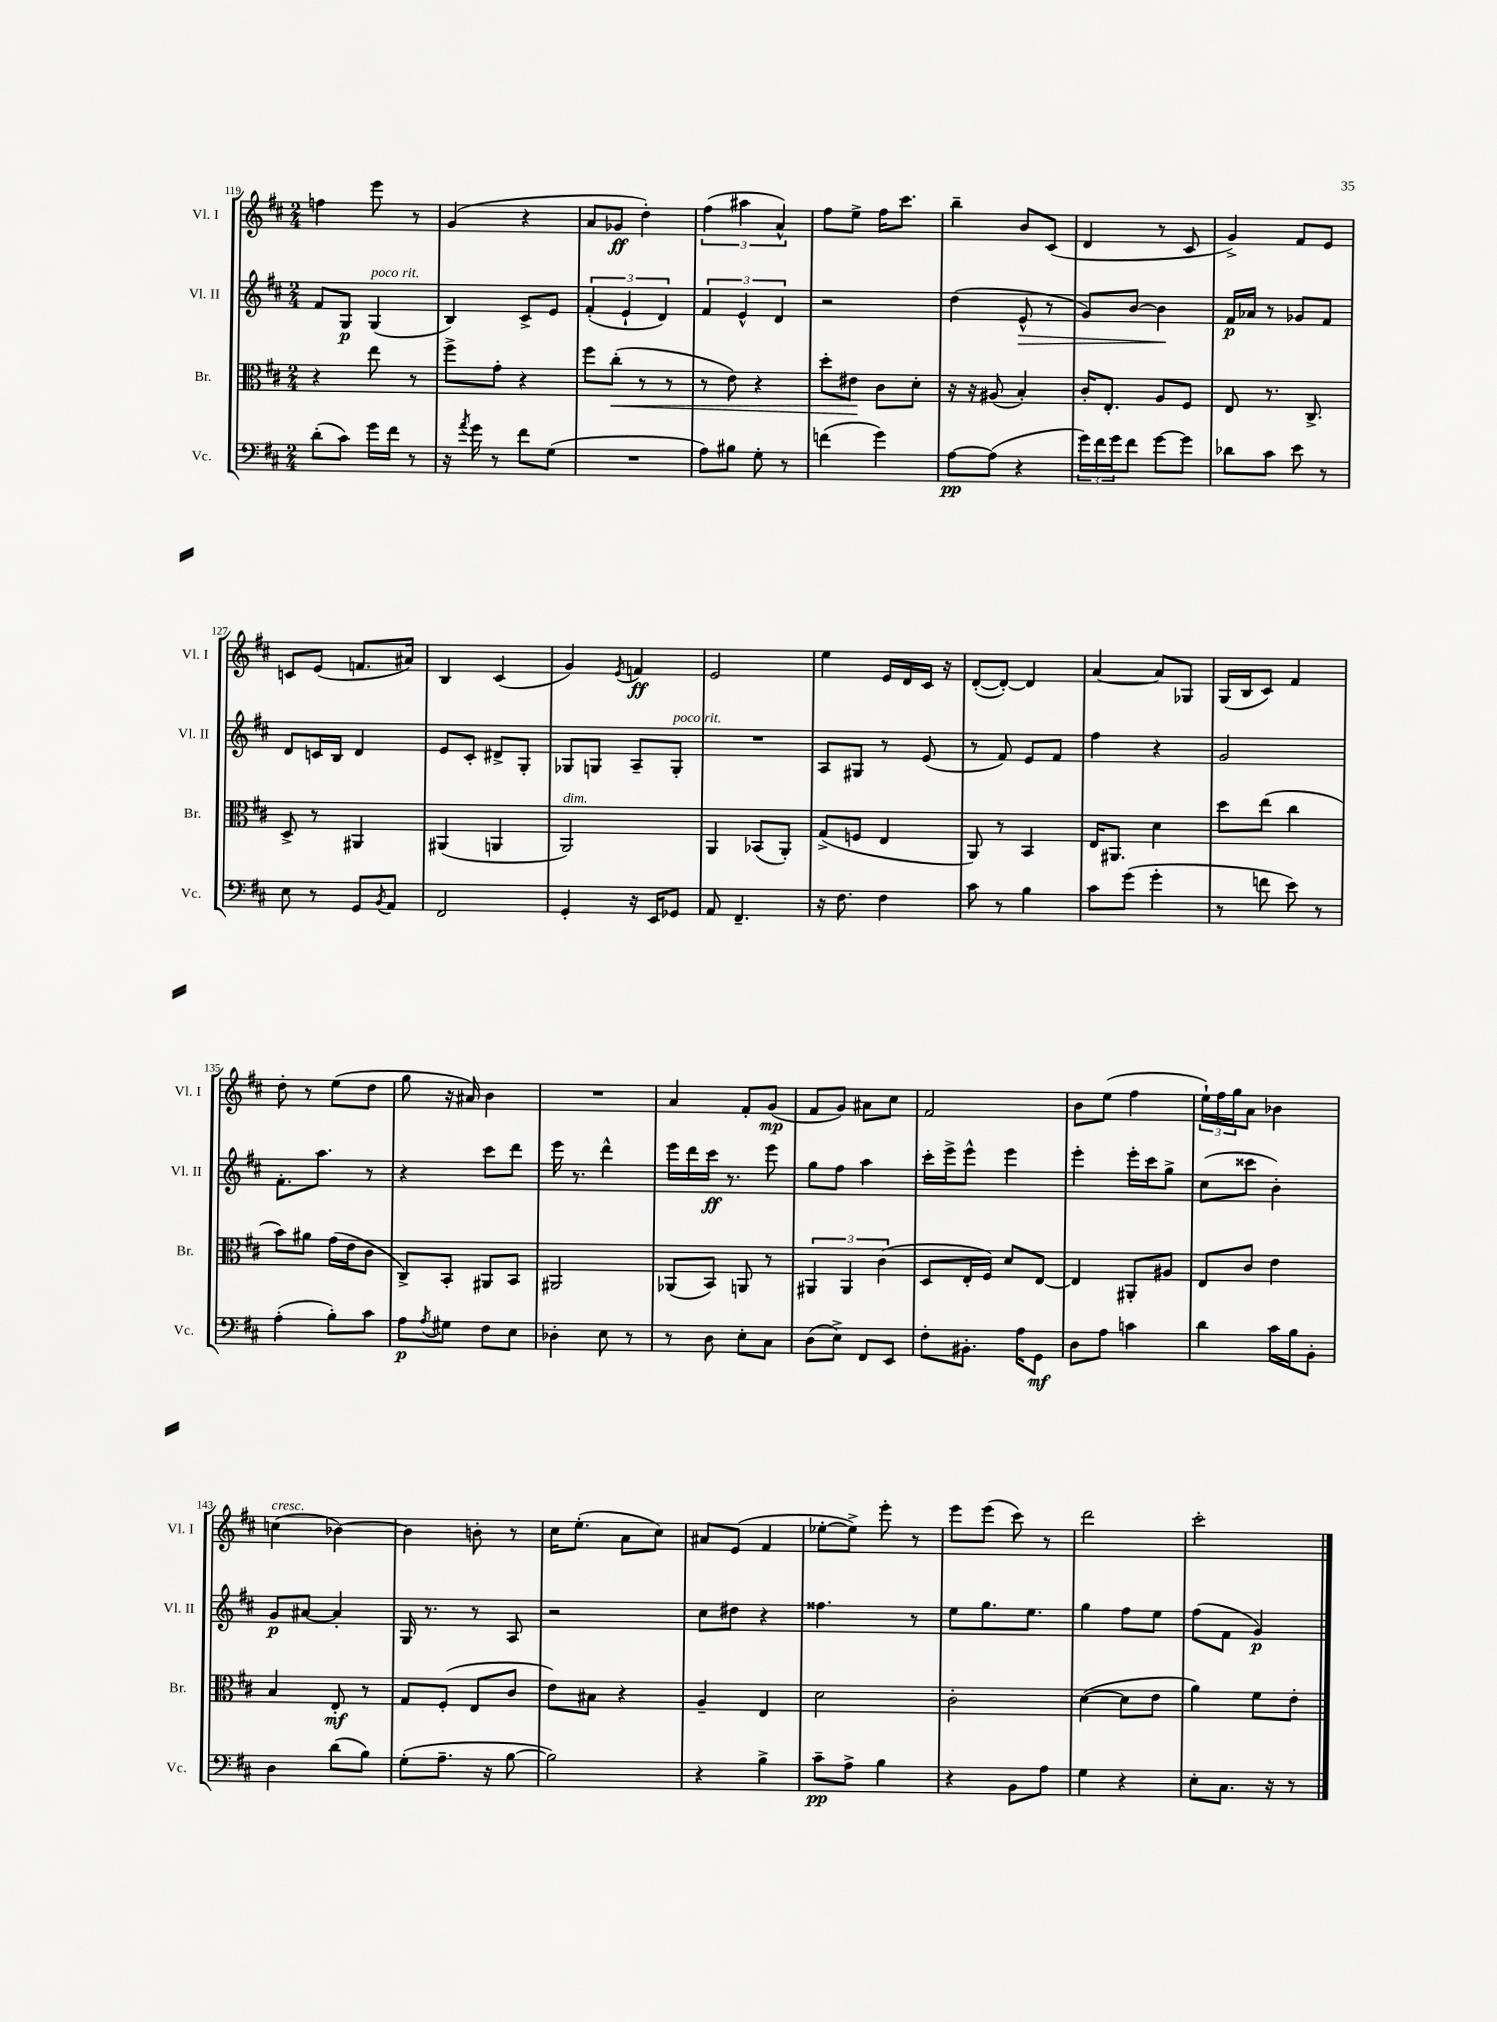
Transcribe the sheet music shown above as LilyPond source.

<<
\new StaffGroup <<
\new Staff = "s0" \with { instrumentName = "Vl. I" shortInstrumentName = "Vl. I" } {
    \clef treble \key d \major \numericTimeSignature \time 2/4
    f''4 e'''8 r8 |
    g'4( r4 |
    a'8 ges'8\ff d''4-.) |
    \tuplet 3/2 { fis''4( ais''4 a'4-^) } |
    fis''8 e''8-> fis''16 cis'''8. |
    b''4-- b'8 cis'8( |
    d'4 r8 cis'8 |
    g'4->) fis'8 e'8 |
    c'8 e'8( f'8. ais'16) |
    b4 cis'4( |
    g'4) \acciaccatura { e'8 } f'4\ff |
    e'2 |
    e''4 e'16 d'16 cis'16 r16 |
    d'8~-.( d'8~-.) d'4 |
    a'4~ a'8 ges8 |
    g16( b16 cis'8) fis'4 |
    d''8-. r8 e''8( d''8 |
    g''8 r16 ais'16) b'4 |
    R2 |
    a'4 fis'8-. g'8\mp( |
    fis'8 g'8) ais'8 cis''8 |
    fis'2 |
    b'8 e''8( fis''4 |
    \tuplet 3/2 { e''16-!) fis''16 g''16 } a'8 bes'4 |
    c''4^\markup { \italic "cresc." }( bes'4~) |
    bes'4 b'8-. r8 |
    cis''16 e''8.-.( a'8 cis''8) |
    ais'8 e'8( fis'4 |
    ees''8~-. ees''8->) e'''8-. r8 |
    e'''8 e'''8( cis'''8) r8 |
    d'''2 |
    cis'''2-. \bar "|." |
}
\new Staff = "s1" \with { instrumentName = "Vl. II" shortInstrumentName = "Vl. II" } {
    \clef treble \key d \major \numericTimeSignature \time 2/4
    fis'8 g8\p g4^\markup { \italic "poco rit." }( |
    b4) cis'8-> e'8 |
    \tuplet 3/2 { fis'4-.( e'4-! d'4) } |
    \tuplet 3/2 { fis'4 e'4-^ d'4 } |
    r2 |
    d''4( e'8-^\> r8 |
    g'8) b'8~ b'4\! |
    fis'16\p aes'16 r8 ges'8 fis'8 |
    d'8 c'16 b16 d'4 |
    e'8 cis'8-. dis'8-> g8-. |
    ges8 g8 a8-- g8-.^\markup { \italic "poco rit." } |
    R2 |
    a8 gis8 r8 e'8( |
    r8 fis'8) e'8 fis'8 |
    fis''4 r4 |
    g'2 |
    fis'8.-. a''8. r8 |
    r4 cis'''8 d'''8 |
    e'''16 r8. d'''4-^ |
    e'''16 d'''16 cis'''16\ff r8. e'''8 |
    g''8 fis''8 a''4 |
    cis'''16-. e'''16-> e'''8-^ e'''4 |
    e'''4-. e'''16-. cis'''16 g''8-> |
    cis''8( cisis'''8 b'4-.) |
    g'8\p ais'8~ ais'4-. |
    g16 r8. r8 a8 |
    r2 |
    cis''8 dis''8 r4 |
    fisis''4. r8 |
    e''8 g''8. e''8. |
    g''4 fis''8 e''8 |
    fis''8( fis'8 g'4\p) \bar "|." |
}
\new Staff = "s2" \with { instrumentName = "Br." shortInstrumentName = "Br." } {
    \clef alto \key d \major \numericTimeSignature \time 2/4
    r4 e''8 r8 |
    fis''8-> g'8-. r4 |
    fis''8 cis''8-.\<( r8 r8 |
    r8 e'8) r4 |
    d''8-. eis'8\! cis'8 d'8-. |
    r16 r16 ais8( b4-.) |
    cis'16-. e8.-. a8 fis8 |
    e8 r8. cis8.-> |
    d8-> r8 ais,4 |
    ais,4( a,4 |
    a,2^\markup { \italic "dim." }) |
    a,4 bes,8( a,8-.) |
    g8->( f8 e4 |
    a,8) r8 b,4 |
    e16 ais,8. d'4 |
    d''8 e''8( cis''4 |
    b'8) ais'8 g'16( e'16 cis'8 |
    cis8->) b,8-. ais,8 b,8 |
    ais,2 |
    aes,8( b,8) a,8 r8 |
    \tuplet 3/2 { ais,4 ais,4 cis'4( } |
    d8 e16-. fis16) d'8 e8~ |
    e4 ais,8-. ais8 |
    e8 cis'8 e'4 |
    b4 e8-.\mf r8 |
    g8 fis8-.( e8 cis'8 |
    e'8) bis8 r4 |
    a4-- e4 |
    d'2 |
    cis'2-. |
    d'4~( d'8 e'8 |
    a'4) fis'8 e'8-. \bar "|." |
}
\new Staff = "s3" \with { instrumentName = "Vc." shortInstrumentName = "Vc." } {
    \clef bass \key d \major \numericTimeSignature \time 2/4
    d'8-.( cis'8) g'16 fis'16 r8 |
    r16 \acciaccatura { a'8 } g'16 r8 fis'8 g8( |
    R2 |
    a8) bis8 g8-. r8 |
    f'4( g'4) |
    a8~\pp a8( r4 |
    \tuplet 3/2 { g'16) fis'16 g'16 } fis'8 g'8~ g'8 |
    des'8 cis'8 e'8 r8 |
    e8 r8 g,8 \acciaccatura { b,8 } a,8 |
    fis,2 |
    g,4-. r16 e,16 ges,8 |
    a,8 fis,4.-- |
    r16 fis8. fis4 |
    cis'8 r8 b4 |
    cis'8 g'8( g'4-. |
    r8 f'8 e'8) r8 |
    a4-.( b8-.) cis'8 |
    a8\p \acciaccatura { a8 } gis8 fis8 e8 |
    des4-. e8 r8 |
    r8 d8 e8-. cis8 |
    d8( e8->) fis,8 e,8 |
    fis8-. bis,8.-. a16 g,8\mf |
    d8 a8 c'4 |
    d'4 cis'16 b16 b,8-. |
    d4 d'8( b8) |
    g8-.( a8.-- r16 b8~ |
    b2) |
    r4 b4-> |
    cis'8--\pp a8-> b4 |
    r4 b,8 a8 |
    g4 r4 |
    e8-. cis8. r16 r8 \bar "|." |
}
>>
>>
\layout { \context { \Score currentBarNumber = #119 } }
